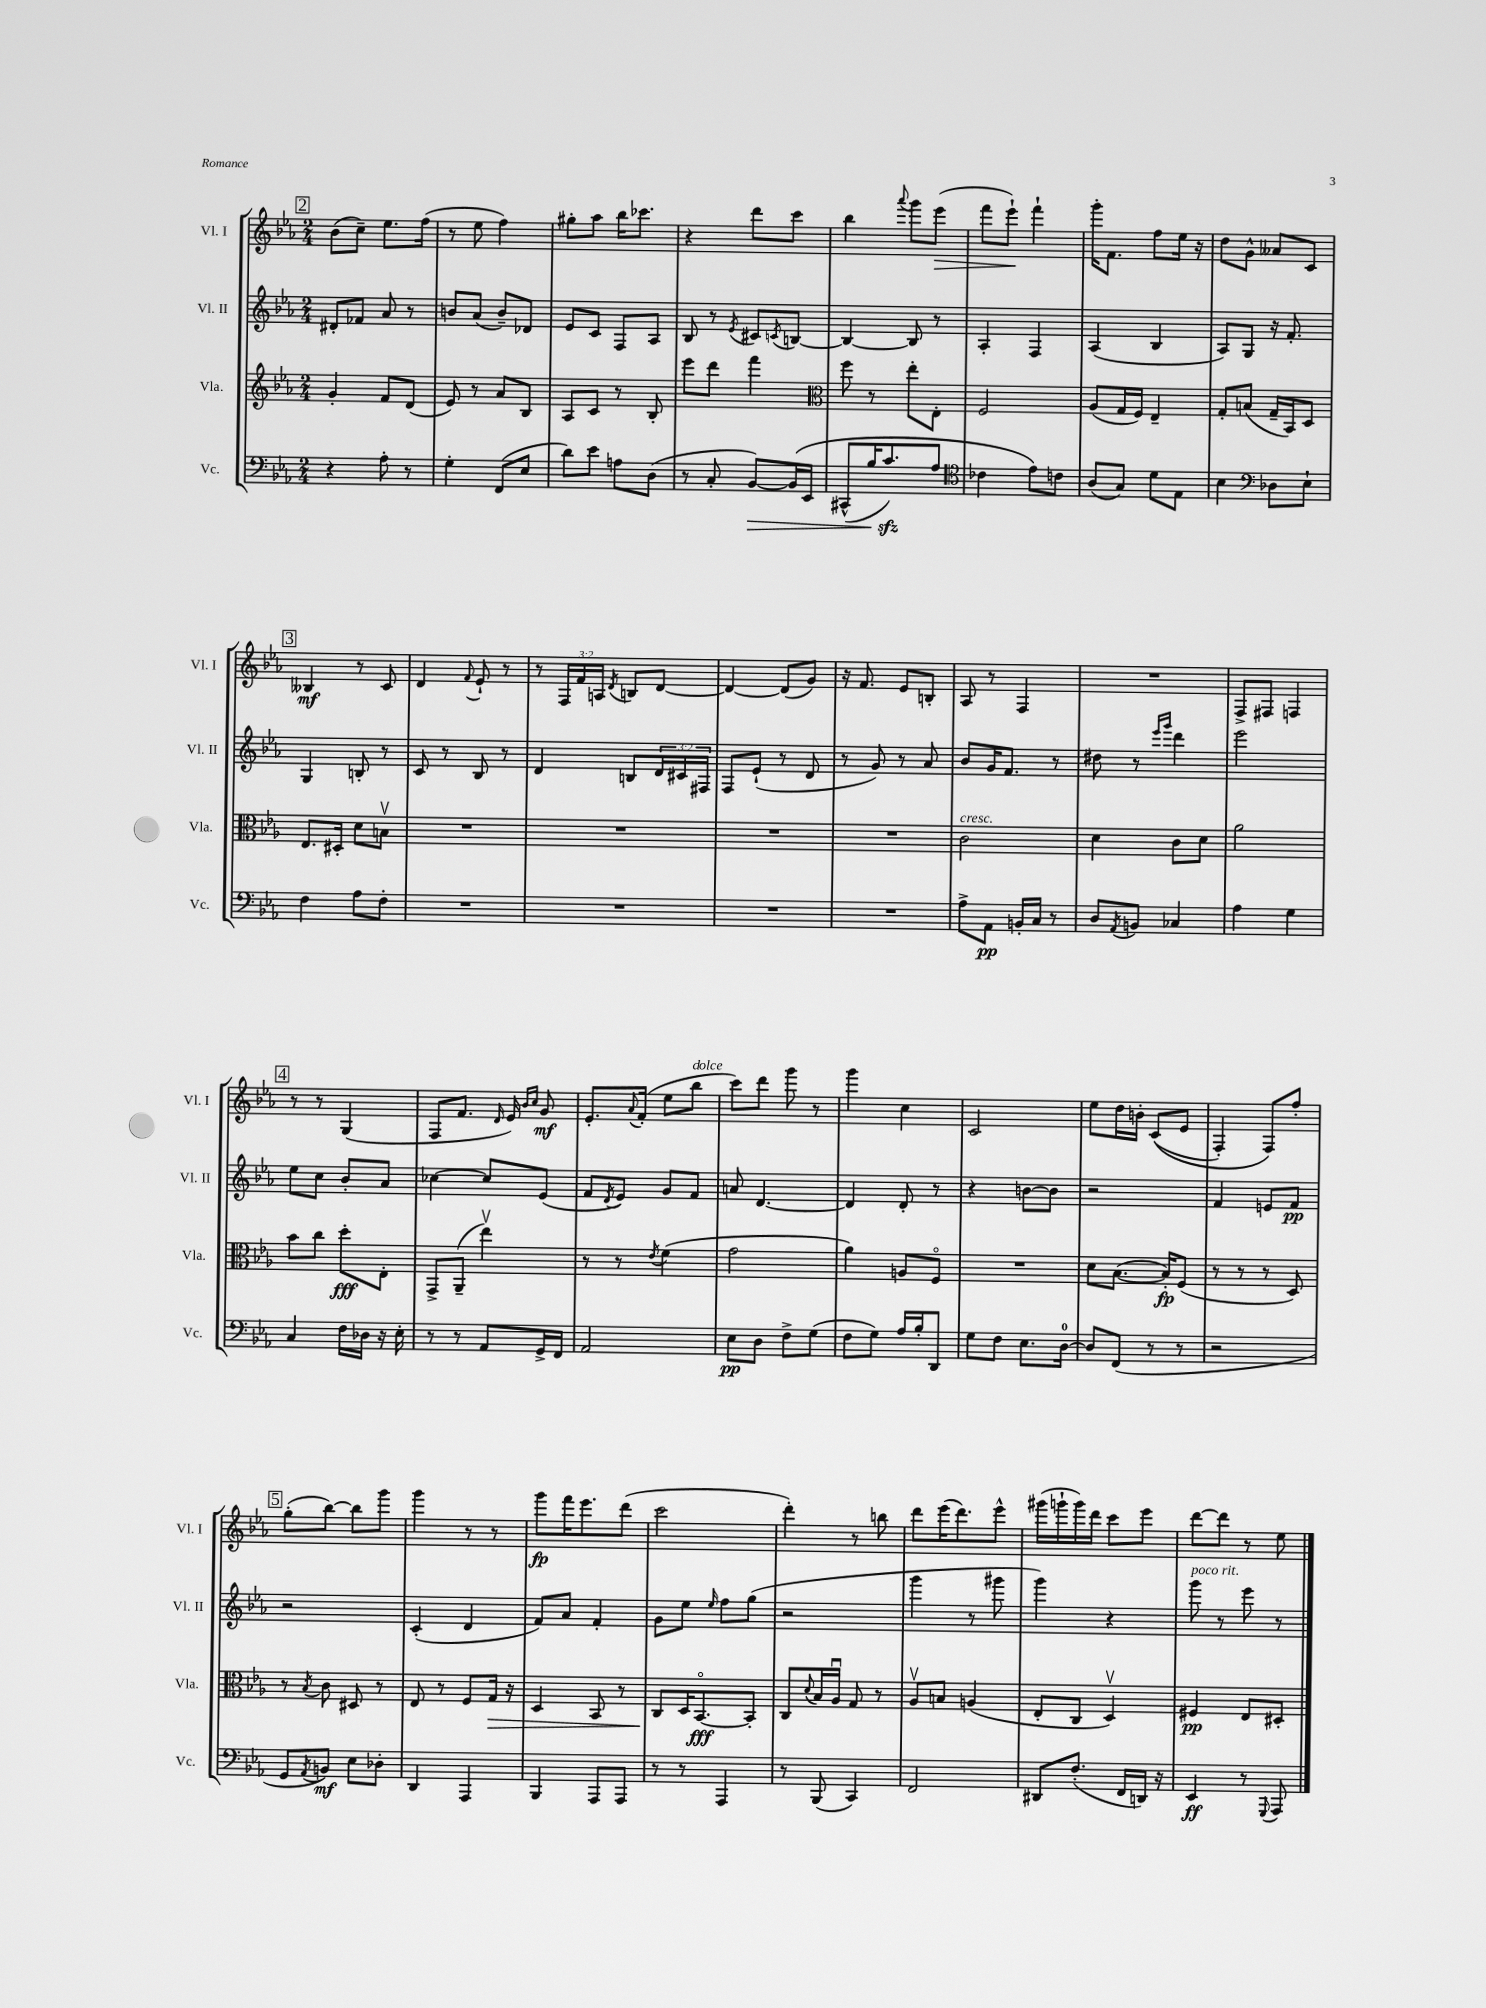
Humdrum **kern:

**kern	**kern	**kern	**kern
*staff4	*staff3	*staff2	*staff1
*clefF4	*clefG2	*clefG2	*clefG2
*k[b-e-a-]	*k[b-e-a-]	*k[b-e-a-]	*k[b-e-a-]
*M2/4	*M2/4	*M2/4	*M2/4
4r	4g'/	8d#'/L	(8b-\L
.	.	8f-/J	8cc~\J)
8A-'\	8f/L	8a-/	8.ee-\L
8r	(8d/J	8r	.
.	.	.	(16ff\Jk
=	=	=	=
4G'\	8e-/)	8b/L	8r
.	8r	(8a-/J	8ee-\
(8FF/L	8a-/L	8b~/L)	4ff\)
8E-/J	8B-/J	8d-/J	.
=	=	=	=
8d\L)	8A-/L	8e-/L	8gg#'\L
8e-\J	8c/J	8c/J	8aa-\J
8A\L	8r	8F/L	16bb-\LK
.	.	.	8.ccc-\J
(8D\J	8B-'/	8A-/J	.
=	=	=	=
8r	8eee-\L	8B-/	4r
8C'/	8ddd\J	8r	.
.	.	8qe-/	.
[8BB-/L)	4fff\	8c#/L	8ddd\L
.	.	8qc/	.
&(16BB-/]L	.	[8B/J	8ccc\J
16EE-/JJ	.	.	.
=	=	=	=
*	*clefC3	*	*
(8CC#^^/L	8ff\	4B/_	4bb-\
16B-/K	8r	.	.
8.c/)	.	.	.
.	.	.	8qqaaa-/
.	8ee-'\L	8B/]	8ggg\L
8A-/J	8E-'\J	8r	(8eee-\J
=	=	=	=
*clefC4	*	*	*
4c-\	2F/	4A-'/	8fff\L
.	.	.	8eee-`\J)
8e-\L&)	.	4F/	4fff`\
8c\J	.	.	.
=	=	=	=
(8A-/L	(8A-/L	(4A-/	16ggg'\LK
.	.	.	8.f\J
8G/J)	16G/L	.	.
.	16F/JJ)	.	.
8d\L	4E-~/	4B-/	8ff\L
8E-\J	.	.	16ee-\Jk
.	.	.	16r
=	=	=	=
4B-\	8G'/L	8A-/L)	8dd\L
.	(8B/J	8G/J	8g^^\J
*clefF4	*	*	*
8D-\L	16G~/LL	16r	8a--/L
.	16BB-/J)	8.f'/	.
8E-`\J	8D/J	.	8c/J
=	=	=	=
4F\	8.E-/L	4G/	4B--/
.	16D#'/Jk	.	.
8A-\L	8d\L	8B'/	8r
8F'\J	8Bv\J	8r	8c/
=	=	=	=
2r	2r	8c/	4d/
.	.	8r	.
.	.	.	8qqf/
.	.	8B-/	8e-`/
.	.	8r	8r
=	=	=	=
2r	2r	4d/	8r
.	.	.	24F/LL
.	.	.	24f/
.	.	.	24A/JJ
.	.	.	8qd/
.	.	8B/L	8B/L
.	.	24d/L	[8d/J
.	.	24c#/	.
.	.	24F#/JJ	.
=	=	=	=
2r	2r	8F/L	4d/_
.	.	(8e-`/J	.
.	.	8r	(8d/]L
.	.	8d/	8g/J)
=	=	=	=
2r	2r	8r	16r
.	.	.	8.f/
.	.	8g/)	.
.	.	8r	8e-/L
.	.	8a-/	8B'/J
=	=	=	=
8A-^\L	2c\	8b-/L	8A-/
8AA-\J	.	16g/K	8r
.	.	8.f/J	.
16BB'/LL	.	.	4F/
16C/JJ	.	.	.
8r	.	8r	.
=	=	=	=
8D/L	4d\	8dd#\	2r
8qAA-/	.	.	.
8BB/J	.	8r	.
.	.	16qqeee-/LL	.
.	.	16qqggg/JJ	.
4C-/	8c\L	4ddd\	.
.	8d\J	.	.
=	=	=	=
4A-\	2a-\	2eee-\	8F^/L
.	.	.	8F#/J
4G\	.	.	4F/
=	=	=	=
4C/	8b-\L	8ee-\L	8r
.	8cc\J	8cc\J	8r
16F\LL	8dd'\L	8b-'/L	(4G/
16D-\JJ	.	.	.
16r	8E-'\J	8a-/J	.
16E-'\	.	.	.
=	=	=	=
8r	8GG^/L	[4cc-\	8F/L
8r	(8AA-~/J	.	8.f/J
8AA-/L	4ee-v\)	8cc-/]L	.
.	.	.	16qqd/
.	.	.	16e-/)
.	.	.	16qqb-/LL
.	.	.	16qqcc/JJ
16GG^/L	.	(8e-/J	8g/
16FF/JJ	.	.	.
=	=	=	=
2AA-/	8r	8f/L	8.e-'/L
.	.	8qd/	.
.	8r	8e-/J)	.
.	.	.	8qqa-/
.	.	.	(16f'/Jk
.	8qe-/	.	.
.	(4f\	8g/L	8ee-\L
.	.	8f/J	8bb-\J
=	=	=	=
8E-\L	2g\	8a/	8ccc\L)
8D\J	.	[4.d/	8ddd\J
8F^\L	.	.	8ggg\
(8G\J	.	.	8r
=	=	=	=
8F\L	4a-\)	4d/]	4ggg\
8G\J)	.	.	.
16A-/LL	8A/L	8d'/	4cc\
16B-'/J	.	.	.
8DD/J	8Fo/J	8r	.
=	=	=	=
8G\L	2r	4r	2c/
8F\J	.	.	.
8.E-\L	.	[8b\L	.
.	.	8b\]J	.
[16D\Jk	.	.	.
=	=	=	=
8D/]L	8d\L	2r	8ee-\L
(8FF/J	([8.B-\J	.	16dd\L
.	.	.	16b'\JJ
8r	.	.	&((8c/L
.	16B-'/]LK)	.	.
8r	(8F/J	.	8e-/J
=	=	=	=
2r	8r	4f/	4F'/)
.	8r	.	.
.	8r	8e/L	8F/L&)
.	8D/)	8f/J	8ff'/J
=	=	=	=
8GG/L	8r	2r	(8gg'\L
8qAA-/	8qB-/	.	.
8BB/J)	8c\	.	[8bb-\J)
8E-\L	8D#/	.	8bb-\]L
8D-'\J	8r	.	8ggg\J
=	=	=	=
4DD/	8E-/	(4c'/	4ggg\
.	8r	.	.
4AAA-/	8F/L	4d/	8r
.	16G/Jk	.	8r
.	16r	.	.
=	=	=	=
4BBB-/	4D/	8f/L)	8ggg\L
.	.	8a-/J	16fff\K
.	.	.	8.eee-\
8AAA-/L	8BB-/	4f'/	.
8AAA-/J	8r	.	(8ddd\J
=	=	=	=
8r	8C/L	8g\L	2ccc\
8r	16D/K	8ee-\J	.
.	[8.BB-o/	.	.
.	.	16qqee-/	.
4AAA-/	.	8ff\L	.
.	8BB-'/]J	(8gg\J	.
=	=	=	=
8r	8C/L	2r	4ddd'\)
.	8qqd/	.	.
(8BBB-/	16B-/L	.	.
.	16A-u/JJ	.	.
4CC/)	8G/	.	8r
.	8r	.	8bb\
=	=	=	=
2FF/	8A-v/L	4ggg\	8ddd\L
.	8B/J	.	(16eee-\K
.	.	.	8.ddd\)
.	(4A/	8r	.
.	.	8ggg#\	8eee-^^\J
=	=	=	=
8DD#/L	8E-'/L	4ggg\)	(16ggg#\LL
.	.	.	16ggg`\
(8.F'/J	8C/J	.	16ggg\)
.	.	.	16ddd\JJ
.	4Dv/)	4r	8ccc\L
16FF/LL	.	.	.
16DD/JJ)	.	.	8eee-\J
16r	.	.	.
=	=	=	=
4EE-/	4F#/	8ggg\	[8ddd\L
.	.	8r	8ddd\]J
8r	8E-/L	8eee-\	8r
8qqGGG/	.	.	.
8AAA-/	8D#'/J	8r	8ee-\
==	==	==	==
*-	*-	*-	*-
